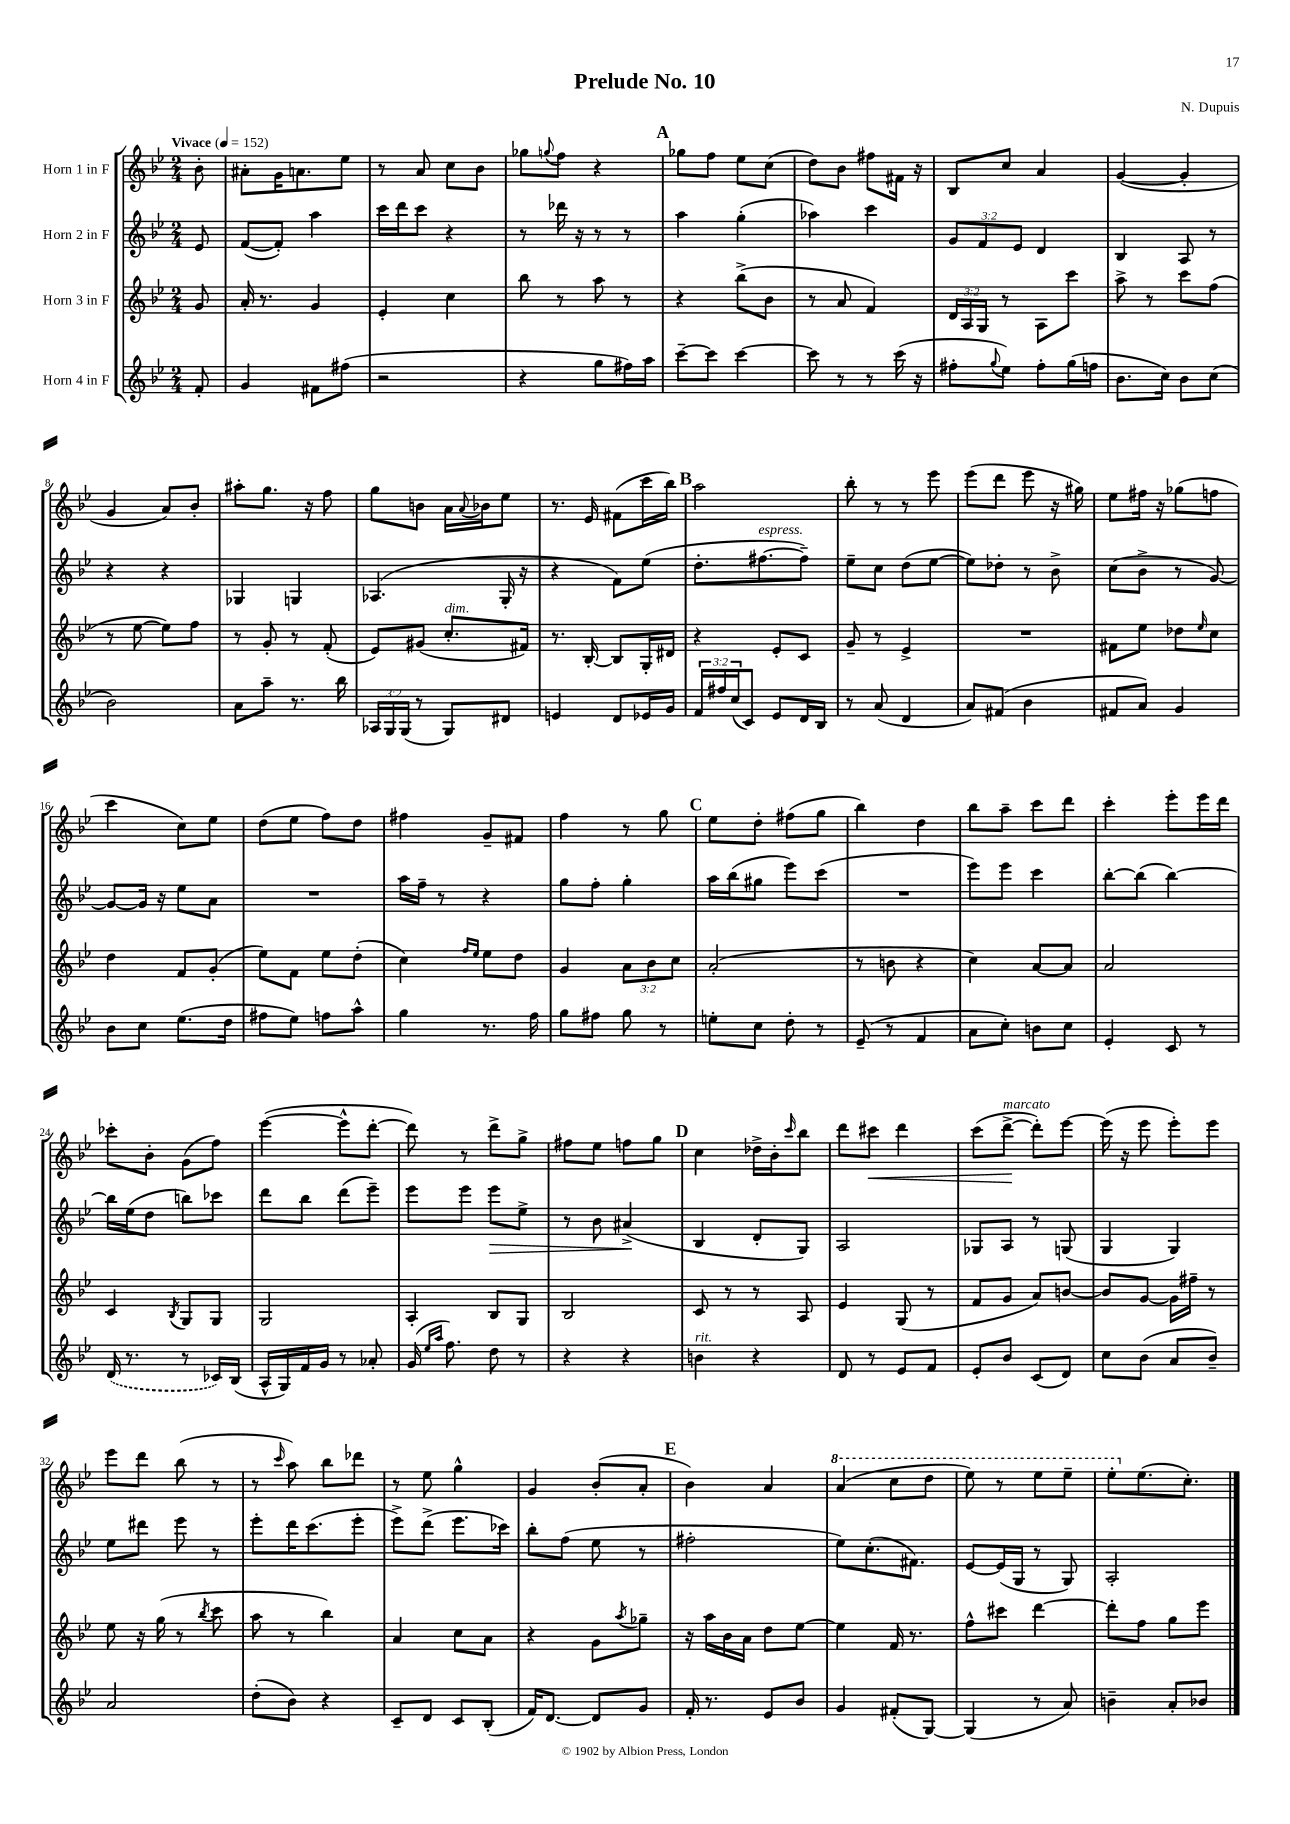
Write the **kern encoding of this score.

**kern	**kern	**kern	**kern
*staff4	*staff3	*staff2	*staff1
*clefG2	*clefG2	*clefG2	*clefG2
*k[b-e-]	*k[b-e-]	*k[b-e-]	*k[b-e-]
*M2/4	*M2/4	*M2/4	*M2/4
*MM152	*MM152	*MM152	*MM152
8f'	8g	8e-	8b-'
=	=	=	=
4g	16a'	([8f	8a#'
.	8.r	.	.
.	.	8f'])	16g
.	.	.	8.a
8f#	4g	4aa	.
(8ff#	.	.	8ee-
=	=	=	=
2r	4e-'	16ccc	8r
.	.	16ddd	.
.	.	8ccc	8a
.	4cc	4r	8cc
.	.	.	8b-
=	=	=	=
4r	8bb-	8r	8gg-
.	.	.	8qqgg
.	8r	16ddd-	8ff
.	.	16r	.
8gg	8aa	8r	4r
16ff#)	8r	8r	.
16aa	.	.	.
=	=	=	=
[8ccc~	4r	4aa	8gg-
8ccc]	.	.	8ff
[4ccc	(8bb-^	(4gg'	8ee-
.	8b-	.	(8cc
=	=	=	=
8ccc]	8r	4aa-)	8dd)
8r	8a	.	8b-
8r	4f)	4ccc	8ff#
(16ccc	.	.	16f#
16r	.	.	16r
=	=	=	=
8ff#'	24d	12g	8B-
.	24A	.	.
.	24G	12f	.
8qqgg	.	.	.
8ee-)	8r	.	8cc
.	.	12e-	.
8ff#'	8A	4d	4a
(16gg	8ccc	.	.
16ff	.	.	.
=	=	=	=
8.b-	8aa^	4B-	([4g
.	8r	.	.
16cc)	.	.	.
8b-	8ccc	8A	4g']
(8cc	(8ff	8r	.
=	=	=	=
2b-)	8r	4r	4g
.	[8ee-	.	.
.	8ee-])	4r	8a)
.	8ff	.	8b-'
=	=	=	=
8a	8r	4G-	8aa#'
8aa~	8g'	.	8.gg
8.r	8r	4G	.
.	.	.	16r
.	(8f'	.	8ff
16bb-	.	.	.
=	=	=	=
24A-	8e-)	(4.A-	8gg
24G	.	.	.
(24G	.	.	.
8r	(8g#	.	8b
8G)	8.cc'	.	16a
.	.	.	8qqa
.	.	.	16b-
8d#	.	16G'	8ee-
.	16f#)	16r	.
=	=	=	=
4e	8.r	4r	8.r
.	[16B-'	.	16e-
8d	8B-]	8f)	(8f#
16e-	16G'	(8ee-	16ccc
16g	16d#	.	16bb-)
=	=	=	=
24f	4r	8.dd'	2aa
24ff#	.	.	.
(24cc	.	.	.
8c)	.	.	.
.	.	[8.ff#	.
8e-	8e-'	.	.
16d	8c	8ff#~])	.
16B-	.	.	.
=	=	=	=
8r	8g~	8ee-~	8bb-'
(8a	8r	8cc	8r
4d	4e-^	(8dd	8r
.	.	[8ee-	8eee-
=	=	=	=
8a)	2r	8ee-])	(8eee-
(8f#	.	8dd-'	8ddd
4b-	.	8r	8eee-
.	.	8b-^	16r
.	.	.	16gg#)
=	=	=	=
8f#	8f#	(8cc	8ee-
8a)	8ee-	8b-^	16ff#
.	.	.	16r
4g	8dd-	8r	(8gg-
.	16qqee-	.	.
.	8cc	[8g)	8ff
=	=	=	=
8b-	4dd	8g_	4ccc
8cc	.	16g]	.
.	.	16r	.
(8.ee-	8f	8ee-	8cc)
.	(8g'	8a	8ee-
16dd	.	.	.
=	=	=	=
8ff#	8ee-)	2r	(8dd
8ee-)	8f	.	8ee-
8ff	8ee-	.	8ff)
8aa^^	(8dd'	.	8dd
=	=	=	=
4gg	4cc)	16aa	4ff#
.	.	16ff~	.
.	.	8r	.
.	16qqff	.	.
.	16qqee-	.	.
8.r	8ee-	4r	8g~
.	8dd	.	8f#
16ff	.	.	.
=	=	=	=
8gg	4g	8gg	4ff
8ff#	.	8ff'	.
8gg	12a	4gg'	8r
.	12b-	.	.
8r	.	.	8gg
.	12cc	.	.
=	=	=	=
8ee'	(2a'	16aa	8ee-
.	.	(16bb-	.
8cc	.	8gg#	8dd'
8dd'	.	8eee-)	(8ff#
8r	.	(8ccc	8gg
=	=	=	=
(8e-~	8r	2r	4bb-)
8r	8b	.	.
4f	4r	.	4dd
=	=	=	=
8a	4cc)	8eee-)	8bb-
8cc')	.	8eee-	8aa~
8b	[8a	4ccc	8ccc
8cc	8a]	.	8ddd
=	=	=	=
4e-'	2a	[8bb-'	4ccc'
.	.	(8bb-]	.
8c	.	[4bb-)	8eee-'
8r	.	.	16eee-
.	.	.	16ddd
=	=	=	=
(16d	4c	16bb-]	8ccc-'
8.r	.	(16ee-	.
.	.	8dd	8b-'
.	8qB-	.	.
8r	8G	8bb)	(8g
16c-)	8G	8ccc-	8ff)
(16B-	.	.	.
=	=	=	=
16A^^	2G	8ddd	([4eee-
16G)	.	.	.
16f	.	8bb-	.
16g	.	.	.
8r	.	(8ddd	8eee-^^]
8a-'	.	8eee-~)	[8ddd'
=	=	=	=
(16g	4A'	8eee-	8ddd])
16qqee-	.	.	.
16qqaa	.	.	.
8.ff)	.	.	.
.	.	8eee-	8r
8dd	8B-	8eee-	8ddd^
8r	8G	8ee-^	8gg^
=	=	=	=
4r	2B-	8r	8ff#
.	.	8b-	8ee-
4r	.	(4a#^	8ff
.	.	.	8gg
=	=	=	=
4b	8c	4B-	4cc
.	8r	.	.
4r	8r	8d'	16dd-^
.	.	.	16b-'
.	.	.	16qqccc
.	8A	8G)	8bb-
=	=	=	=
8d	4e-	2A	8ddd
8r	.	.	8ccc#
8e-	(8G	.	4ddd
8f	8r	.	.
=	=	=	=
8e-'	8f	8G-	(8ccc
8b-	8g	8A	[8ddd^
(8c	8a)	8r	8ddd'])
8d)	[8b	(8G	[8eee-
=	=	=	=
8cc	8b]	4G	(16eee-]
.	.	.	16r
(8b-	[8g	.	8eee-
8a	16g]	4G)	8eee-')
.	16ff#~	.	.
8b-~)	8r	.	8eee-
=	=	=	=
2a	8ee-	8ee-	8eee-
.	16r	8ddd#	8ddd
.	(16gg	.	.
.	8r	8eee-	(8bb-
.	8qbb-	.	.
.	8ccc	8r	8r
=	=	=	=
(8dd'	8aa	8eee-'	8r
.	.	.	16qqccc
8b-)	8r	16ddd	8aa)
.	.	(8.ccc	.
4r	4bb-)	.	8bb-
.	.	8eee-'	8ddd-
=	=	=	=
8c~	4a	8eee-^)	8r
8d	.	(8ddd^	8ee-
8c	8cc	8.eee-	4gg^^
(8B-'	8a	.	.
.	.	16ccc-)	.
=	=	=	=
16f)	4r	8bb-'	4g
[8.d	.	.	.
.	.	(8ff	.
8d]	8g	8ee-	(8b-'
.	8qaa	.	.
8g	8gg-~	8r	8a'
=	=	=	=
16f'	16r	2ff#'	4b-)
8.r	16aa	.	.
.	16b-	.	.
.	16a	.	.
8e-	8dd	.	4a
8b-	[8ee-	.	.
=	=	=	=
4g	4ee-]	8ee-)	(4aa
.	.	(8.cc'	.
(8f#'	16f	.	8ccc
.	8.r	8.f#)	.
[8G)	.	.	8ddd
=	=	=	=
(4G]	8ff^^	[8e-	8eee-)
.	8ccc#	(16e-]	8r
.	.	16G	.
8r	[4ddd	8r	8eee-
8a)	.	8G)	8eee-~
=	=	=	=
4b~	8ddd']	2A'	8eee-'
.	8ff	.	(8.ee-
8a'	8gg	.	.
.	.	.	8.cc')
8b-	8eee-	.	.
==	==	==	==
*-	*-	*-	*-
